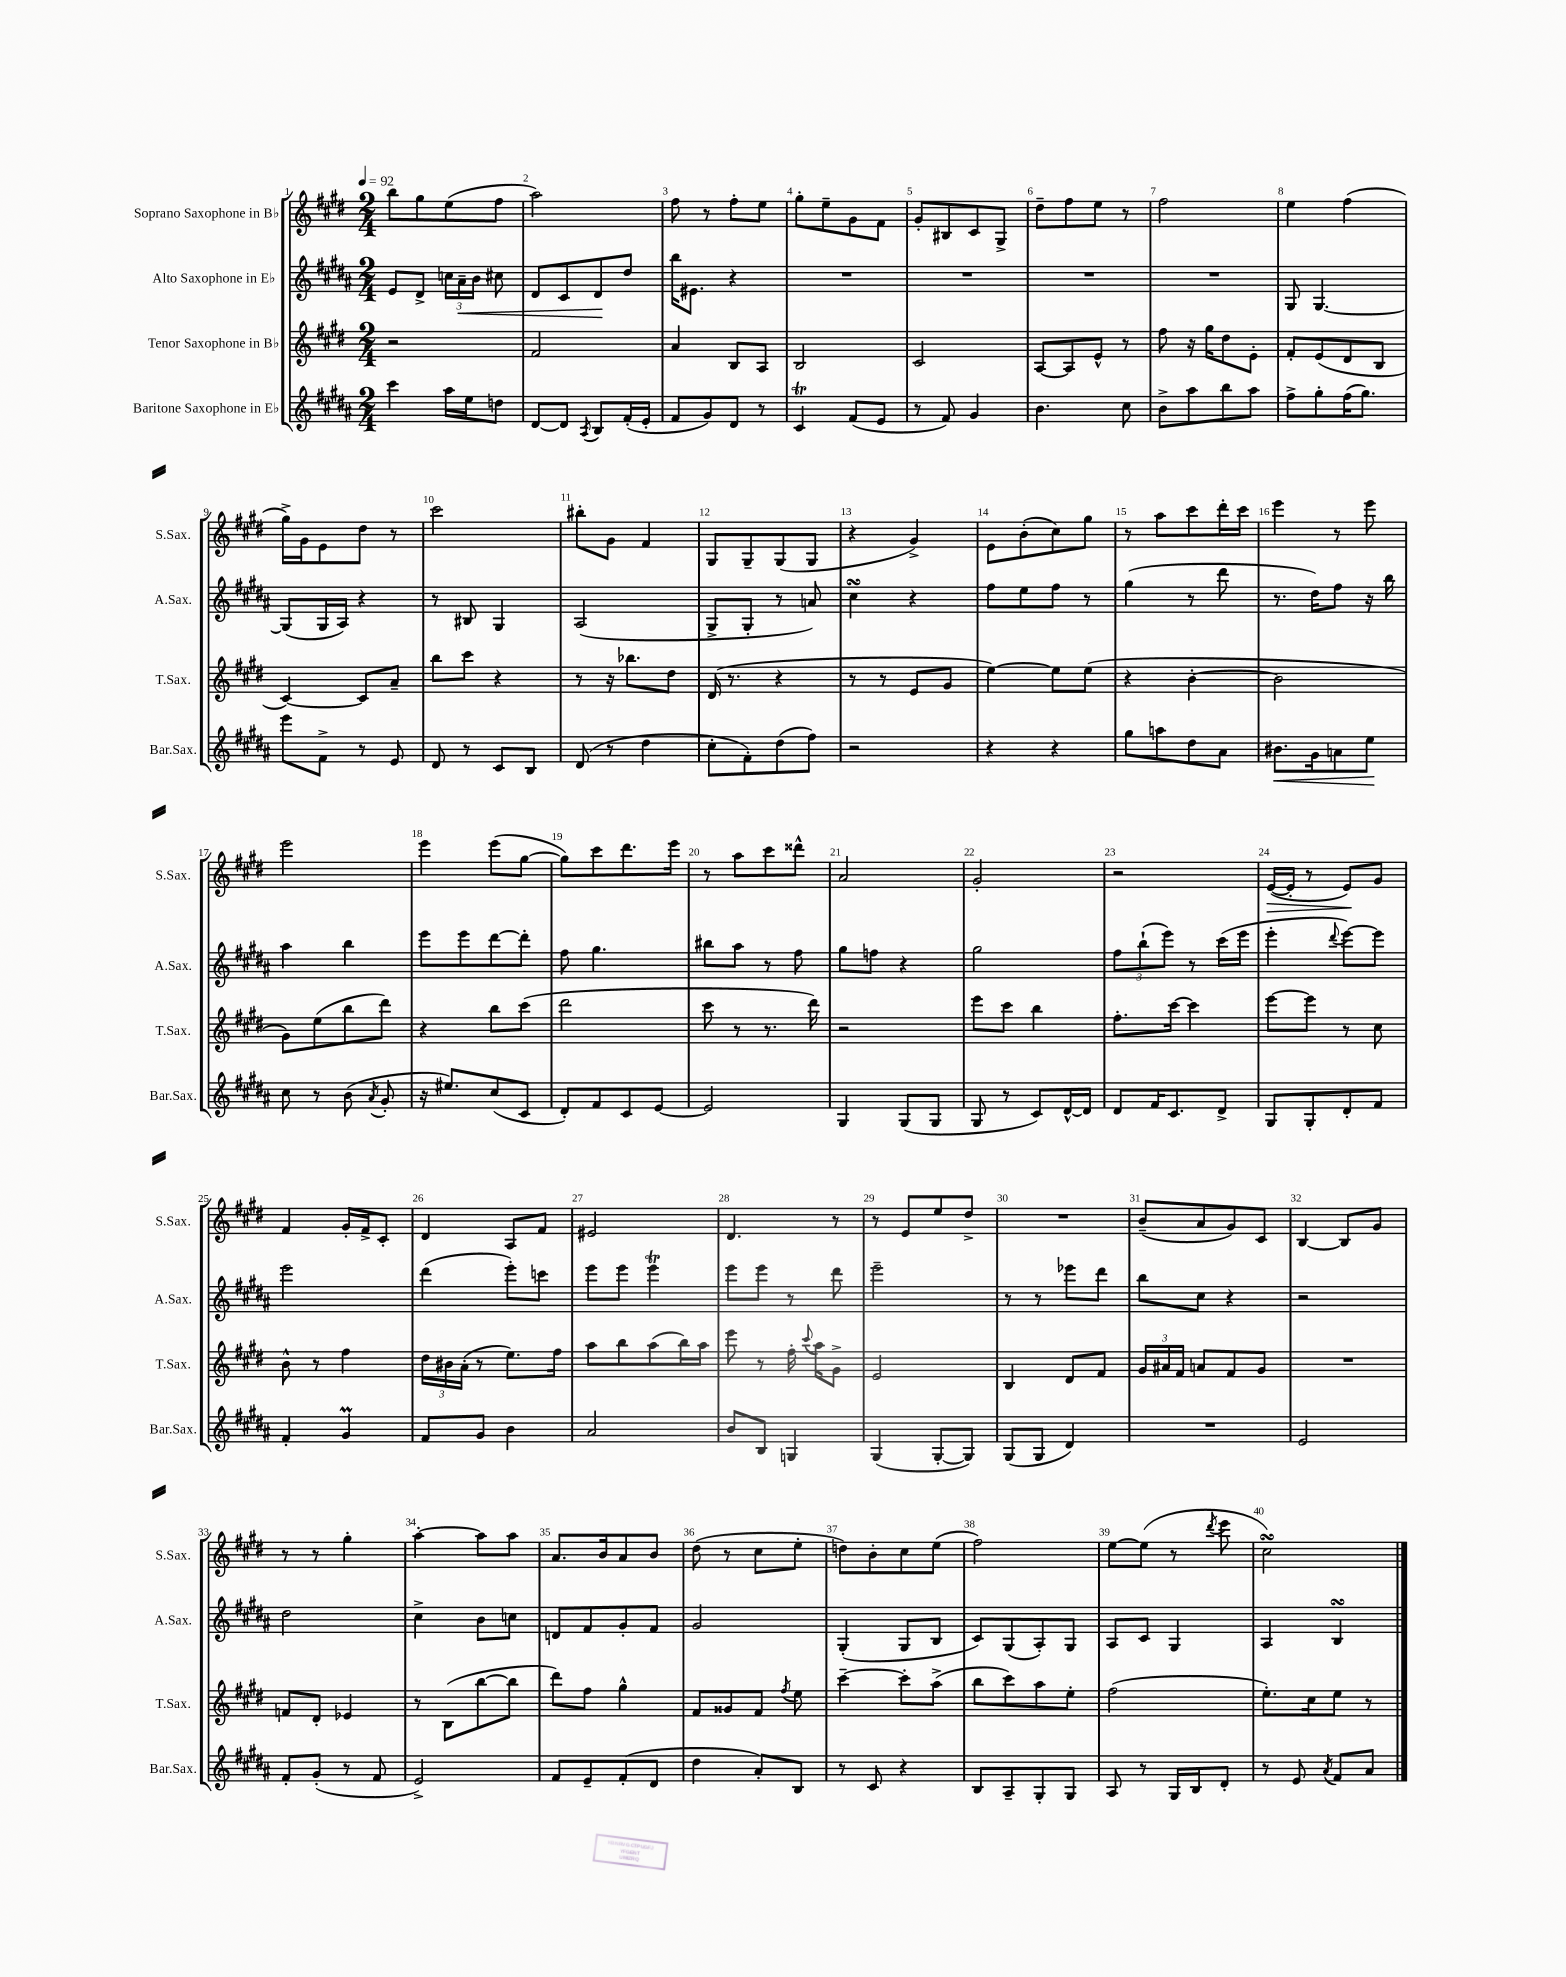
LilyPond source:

<<
\new StaffGroup <<
\new Staff = "s0" \with { instrumentName = "Soprano Saxophone in Bb" shortInstrumentName = "S.Sax." } {
    \clef treble \key e \major \numericTimeSignature \time 2/4 \tempo 4 = 92
    \autoBeamOff b''8[ gis''8 e''8( fis''8] |
    a''2) |
    fis''8 r8 fis''8[-. e''8] |
    gis''8[-. e''8-- gis'8 fis'8] |
    gis'8[-. bis8 cis'8 gis8]-> |
    dis''8[-- fis''8 e''8] r8 |
    fis''2 |
    e''4 fis''4( |
    gis''16[->) gis'16 e'8 dis''8] r8 |
    cis'''2 |
    bis''8[-. gis'8] fis'4 |
    gis8[ gis8-- gis8( gis8] |
    r4 gis'4->) |
    e'8[ b'8-.( cis''8) gis''8] |
    r8 a''8[ cis'''8 dis'''16-. cis'''16] |
    e'''4 r8 e'''8 |
    e'''2 |
    e'''4 e'''8[( gis''8]~ |
    gis''8[) cis'''8 dis'''8. e'''16] |
    r8 a''8[ cis'''8 disis'''8]-^ |
    a'2 |
    gis'2-. |
    r2 |
    e'16[~\>( e'16]-. r8 e'8[\!) gis'8] |
    fis'4 gis'16[-. fis'16-> cis'8]-. |
    dis'4 a8[ fis'8] |
    eis'2 |
    dis'4. r8 |
    r8 e'8[ e''8 dis''8]-> |
    R2 |
    b'8[--( a'8 gis'8) cis'8] |
    b4~ b8[ gis'8] |
    r8 r8 gis''4-. |
    a''4~-. a''8[ a''8] |
    a'8.[ b'16 a'8 b'8] |
    dis''8( r8 cis''8[ e''8]-. |
    d''8[) b'8-. cis''8 e''8]( |
    fis''2) |
    e''8[~ e''8]( r8 \acciaccatura { dis'''8 } e'''8 |
    cis''2\turn) \bar "|." |
}
\new Staff = "s1" \with { instrumentName = "Alto Saxophone in Eb" shortInstrumentName = "A.Sax." } {
    \clef treble \key b \major \numericTimeSignature \time 2/4
    \autoBeamOff e'8[ dis'8]-> \tuplet 3/2 { c''16[ ais'16--\< b'16] } cis''8 |
    dis'8[ cis'8 dis'8\! dis''8] |
    b''16[ eis'8.] r4 |
    R2 |
    R2 |
    R2 |
    R2 |
    gis8 gis4.~ |
    gis8[( gis16 ais16]) r4 |
    r8 bis8 gis4 |
    ais2( |
    gis8[-> gis8]-. r8 a'8) |
    cis''4\turn r4 |
    fis''8[ e''8 fis''8] r8 |
    gis''4( r8 dis'''8 |
    r8. dis''16[) fis''8] r16 b''16 |
    ais''4 b''4 |
    e'''8[ e'''8 dis'''8~ dis'''8]-. |
    fis''8 gis''4. |
    bis''8[ ais''8] r8 fis''8 |
    gis''8[ f''8] r4 |
    gis''2 |
    \tuplet 3/2 { fis''8[ b''8-!( e'''8]) } r8 cis'''16[( e'''16] |
    e'''4-. \appoggiatura { dis'''8 } e'''8[~) e'''8] |
    e'''2 |
    dis'''4( e'''8[-.) c'''8] |
    e'''8[ e'''8] e'''4\trill |
    e'''8[ e'''8] r8 dis'''8 |
    e'''2-- |
    r8 r8 ees'''8[ dis'''8] |
    b''8[ cis''8] r4 |
    r2 |
    dis''2 |
    cis''4-> b'8[ c''8] |
    d'8[ fis'8 gis'8-. fis'8] |
    gis'2 |
    gis4-.( gis8[ b8] |
    cis'8[) gis8( ais8-.) gis8] |
    ais8[ cis'8] gis4 |
    ais4 b4\turn \bar "|." |
}
\new Staff = "s2" \with { instrumentName = "Tenor Saxophone in Bb" shortInstrumentName = "T.Sax." } {
    \clef treble \key e \major \numericTimeSignature \time 2/4
    \autoBeamOff r2 |
    fis'2 |
    a'4 b8[ a8] |
    b2 |
    cis'2 |
    a8[~ a8 e'8]-^ r8 |
    fis''8 r16 gis''16[ dis''8 e'8]-. |
    fis'8[-. e'8( dis'8 b8] |
    cis'4~) cis'8[ a'8]-- |
    b''8[ cis'''8] r4 |
    r8 r16 bes''8.[ dis''8] |
    dis'16( r8. r4 |
    r8 r8 e'8[ gis'8] |
    e''4~) e''8[ e''8]( |
    r4 b'4~-. |
    b'2 |
    gis'8[) e''8( b''8 dis'''8]) |
    r4 b''8[ cis'''8]( |
    dis'''2 |
    cis'''8 r8 r8. dis'''16) |
    r2 |
    e'''8[ cis'''8] b''4 |
    fis''8.[-. cis'''16]~ cis'''4 |
    e'''8[~ e'''8] r8 cis''8 |
    b'8-^ r8 fis''4 |
    \tuplet 3/2 { dis''16[ bis'16 a'16]-.( } r8 e''8.[) fis''16] |
    a''8[ b''8 a''8( b''16) a''16] |
    e'''8 r8 fis''16-. \appoggiatura { cis'''8 } a''16[ gis'8]-> |
    e'2 |
    b4 dis'8[ fis'8] |
    \tuplet 3/2 { gis'16[ ais'16 fis'16] } a'8[ fis'8 gis'8] |
    R2 |
    f'8[ dis'8]-. ees'4 |
    r8 b8[( b''8~ b''8] |
    dis'''8[) fis''8] gis''4-^ |
    fis'8[ gisis'8 fis'8] \acciaccatura { fis''8 } e''8 |
    cis'''4~-- cis'''8[-. a''8]->( |
    b''8[ cis'''8) a''8 e''8]-. |
    fis''2( |
    e''8.[-.) cis''16 e''8] r8 \bar "|." |
}
\new Staff = "s3" \with { instrumentName = "Baritone Saxophone in Eb" shortInstrumentName = "Bar.Sax." } {
    \clef treble \key b \major \numericTimeSignature \time 2/4
    \autoBeamOff cis'''4 ais''16[ e''16 d''8] |
    dis'8[~ dis'8] \acciaccatura { ais8 } b8[ fis'16-.( e'16]-. |
    fis'8[ gis'8) dis'8] r8 |
    cis'4\trill fis'8[( e'8] |
    r8 fis'8) gis'4 |
    b'4. cis''8 |
    b'8[-> ais''8 b''8 ais''8] |
    fis''8[-> gis''8-. fis''16( gis''8.]) |
    e'''8[ fis'8]-> r8 e'8 |
    dis'8 r8 cis'8[ b8] |
    dis'8( r8 dis''4 |
    cis''8[-. fis'8-.) dis''8( fis''8]) |
    r2 |
    r4 r4 |
    gis''8[ a''8 dis''8 ais'8] |
    bis'8.[\< gis'16 a'8 e''8]\! |
    cis''8 r8 b'8( \acciaccatura { ais'8 } gis'8-. |
    r16 eis''8.[) cis''8( cis'8] |
    dis'8[-.) fis'8 cis'8 e'8]~ |
    e'2 |
    gis4 gis8[( gis8] |
    gis8 r8 cis'8[) dis'16~-^ dis'16] |
    dis'8[ fis'16 cis'8. dis'8]-> |
    gis8[ gis8-. dis'8-. fis'8] |
    fis'4-. gis'4\prall |
    fis'8[ gis'8] b'4 |
    ais'2 |
    b'8[ b8] g4 |
    gis4( gis8[~-. gis8]) |
    gis8[( gis8] dis'4) |
    R2 |
    e'2 |
    fis'8[-. gis'8]-.( r8 fis'8 |
    e'2->) |
    fis'8[ e'8-- fis'8-.( dis'8] |
    dis''4 ais'8[-.) b8] |
    r8 cis'8 r4 |
    b8[ ais8-- gis8-. gis8] |
    ais8 r8 gis16[ b16 dis'8]-. |
    r8 e'8 \acciaccatura { ais'8 } fis'8[ ais'8] \bar "|." |
}
>>
>>
\layout { \context { \Score \override BarNumber.break-visibility = ##(#f #t #t) barNumberVisibility = #all-bar-numbers-visible } }
